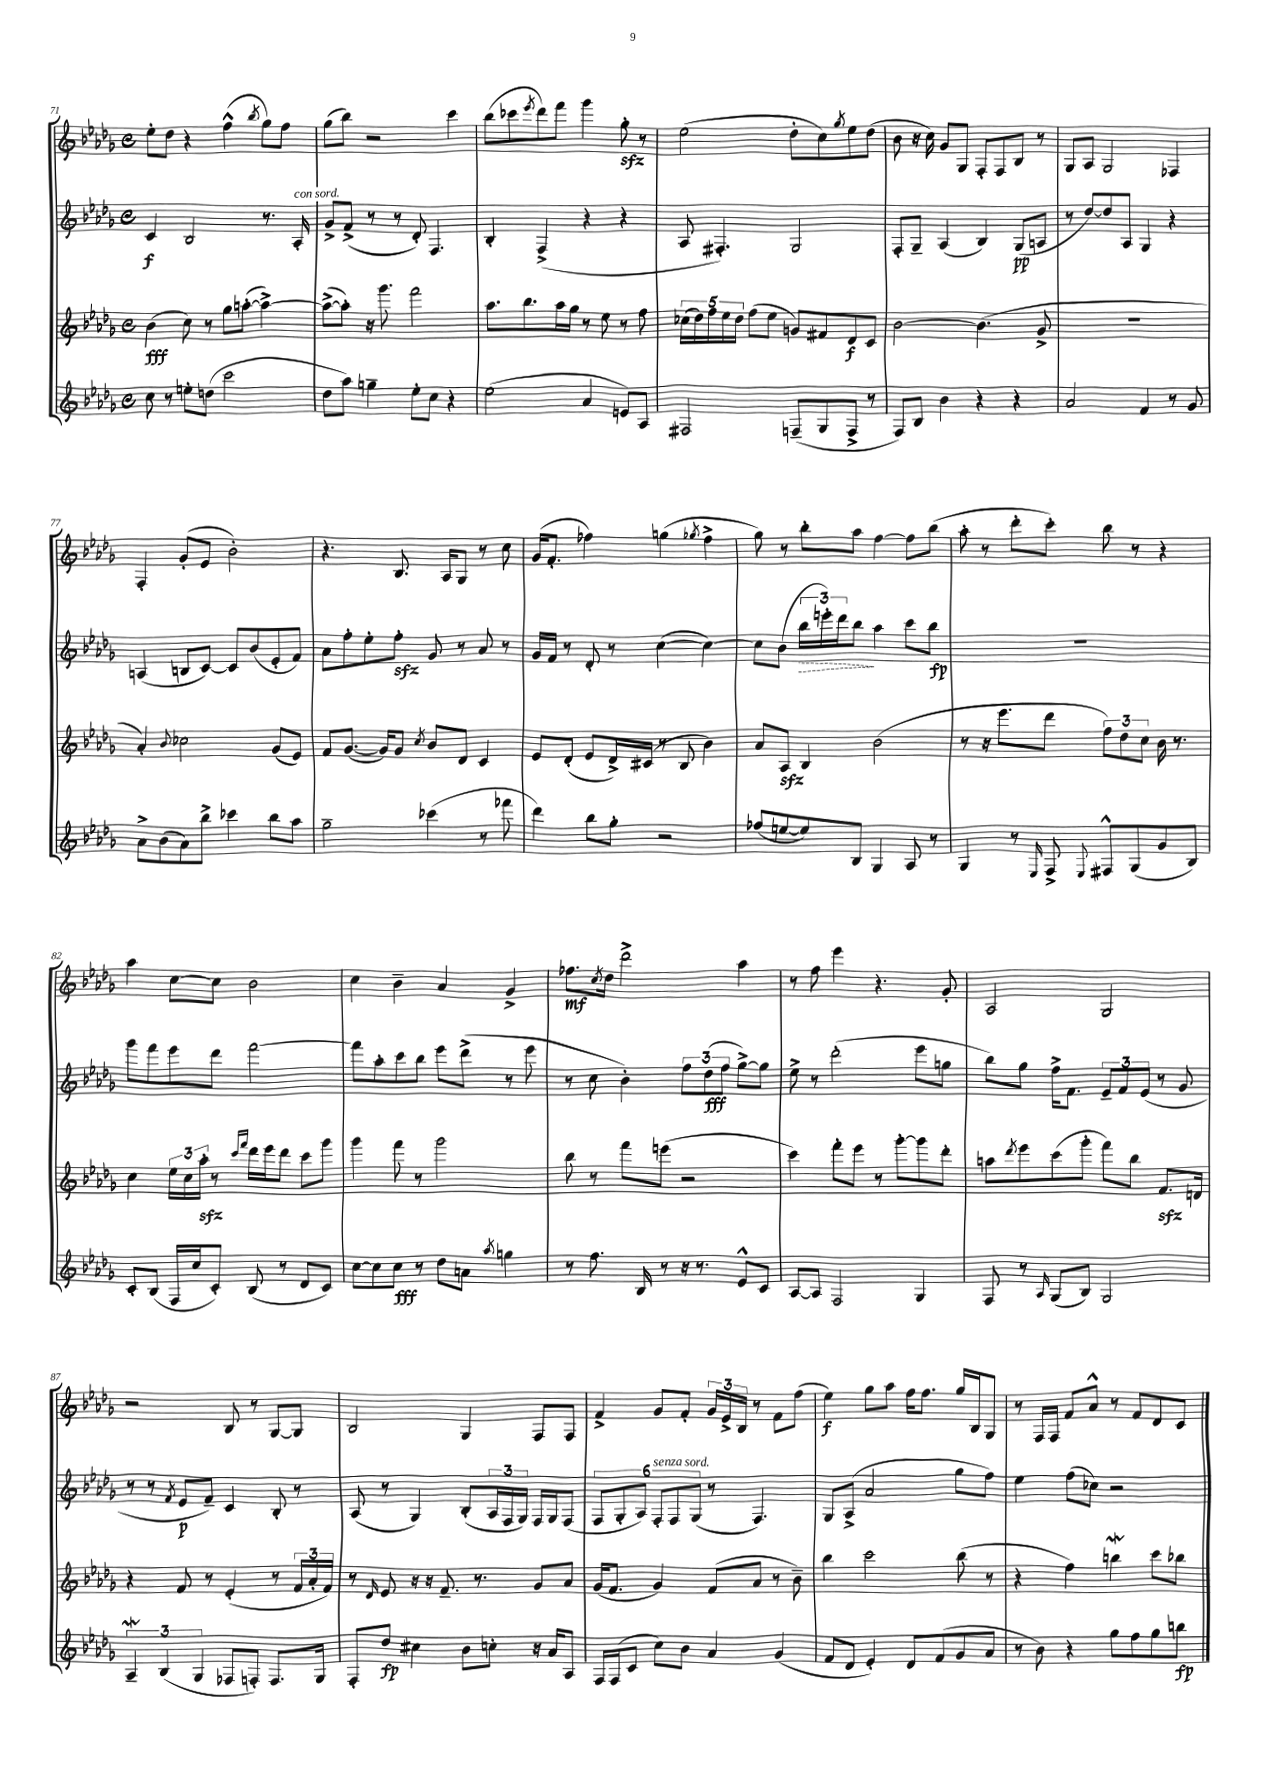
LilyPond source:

<<
\new StaffGroup <<
\new Staff = "s0" {
    \clef treble \key des \major \defaultTimeSignature \time 4/4
    ees''8-. des''8 r4 f''4-^( \acciaccatura { bes''8 } ges''8) f''8 |
    ges''8( bes''8) r2 c'''4 |
    bes''8( ces'''8 \acciaccatura { ees'''8 } des'''8) f'''8 ges'''4 ges''8-.\sfz r8 |
    ees''2( des''8-. c''8) \acciaccatura { ges''8 } ees''8 des''8( |
    bes'8 r16 c''16) ges'8 ges8 f8-. f8 bes8 r8 |
    ges8 aes8 ges2 fes4 |
    f4-. ges'8-.( ees'8 bes'2-.) |
    r4. bes8. aes16 ges8 r8 c''8 |
    ges'16( f'8.-. fes''4) g''4( \acciaccatura { ges''8 } fes''4-> |
    ges''8) r8 bes''8-. aes''8 f''4~ f''8 bes''8( |
    aes''8-. r8 des'''8-. c'''8-.) bes''8 r8 r4 |
    aes''4 c''8~ c''8 bes'2 |
    c''4 bes'4-- aes'4 ges'4-> |
    fes''8.\mf \acciaccatura { c''8 } des''16 des'''2-> aes''4 |
    r8 f''8 ees'''4 r4. ges'8-. |
    aes2 ges2 |
    r2 bes8 r8 ges8~ ges8 |
    bes2 ges4 f8 f8 |
    f'4-> ges'8 f'8-. \tuplet 3/2 { ges'16 ees'16-> bes16 } r8 f'8 f''8( |
    ees''4\f) ges''8 aes''8 f''16 f''8. ges''16 bes16 ges8 |
    r8 f16 f16 f'8 aes'8-^ r8 f'8 des'8 c'8 \bar "|." |
}
\new Staff = "s1" {
    \clef treble \key des \major \defaultTimeSignature \time 4/4
    c'4\f bes2 r8. aes16-.^\markup { \italic "con sord." } |
    ges'8-> f'8->( r8 r8 des'8-.) f4. |
    bes4-. f4->( r4 r4 |
    aes8 fis4.-.) ges2 |
    f8-. ges8-- aes4( bes4) ges8\pp( a8 |
    r8 des''8~) des''8 aes8 ges4 r4 |
    a4( b8 c'8~) c'8 bes'8( ees'8-. f'8) |
    aes'8 f''8-. ees''8-. f''8-.\sfz ges'8 r8 aes'8 r8 |
    ges'16 f'16 r8 des'8-. r8 c''4~( c''4~) |
    c''8 bes'8( \tuplet 3/2 { \once \override Hairpin.style = #'dashed-line bes''16\> e'''16-.) des'''16 } bes''8\! aes''4 c'''8 bes''8\fp |
    R1 |
    ges'''8 f'''8 ees'''8 des'''8 f'''2~ |
    f'''8 aes''8-. c'''8 bes''8 ees'''8 des'''8->( r8 ees'''8 |
    r8 c''8 bes'4-.) \tuplet 3/2 { f''8 des''8\fff( f''8 } ges''8~->) ges''8 |
    ees''8-> r8 des'''2-.( ees'''8 g''8 |
    bes''8) ges''8 f''16-> f'8. \tuplet 3/2 { ees'8-- f'8 ees'8( } r8 ges'8 |
    r8 r8 \acciaccatura { f'8 } ees'8\p f'8--) c'4 bes8-. r8 |
    aes8( r8 ges4) bes8-.( \tuplet 3/2 { aes16 f16 ges16) } f16 ges16 f8( |
    \tuplet 6/4 { f8 ges8-. aes8) f8-.^\markup { \italic "senza sord." } f8 ges8( } r8 f4.) |
    ges8 aes8->( aes'2 ges''8 f''8) |
    ees''4 f''8( ces''8) r2 \bar "|." |
}
\new Staff = "s2" {
    \clef treble \key des \major \defaultTimeSignature \time 4/4
    bes'4\fff( c''8) r8 ges''8 a''8~-.( a''4~->) |
    a''8~->( a''8-.) r16 ges'''8. f'''2 |
    aes''8. bes''8. aes''16 ges''16 r8 ees''8 r8 f''8 |
    \tuplet 5/4 { ces''16( des''16) f''16 ees''16 des''16 } f''8( ees''8 g'8) fis'8 des'8\f c'8 |
    bes'2~ bes'4.( ges'8-> |
    R1 |
    aes'4-.) \appoggiatura { bes'8 } ces''2 ges'8( ees'8) |
    f'8 ges'8.~( ges'16) ges'8 \acciaccatura { c''8 } bes'8 des'8 c'4 |
    ees'8 des'8-.( ees'8 des'16->) cis'16( r8 bes8 bes'4) |
    aes'8 aes8\sfz bes4 bes'2( |
    r8 r16 ees'''8. des'''8 \tuplet 3/2 { f''8) des''8 c''8 } bes'16 r8. |
    c''4 \tuplet 3/2 { ees''16 c''16 aes''16-.\sfz } r8 \grace { c'''16 f'''16 } des'''16 ees'''16 des'''8 c'''8 ges'''8 |
    ges'''4 f'''8 r8 ges'''2 |
    bes''8 r8 f'''8 e'''8( r2 |
    c'''4) f'''8-. ees'''8 r8 ges'''8~-. ges'''8 des'''8-. |
    a''8 \acciaccatura { des'''8 } ees'''8 c'''8( ges'''8-. f'''8) bes''8 f'8.\sfz d'16 |
    r4 f'8 r8 ees'4-.( r8 \tuplet 3/2 { f'16 aes'16-. f'16) } |
    r8 \grace { des'16 } ees'8 r16 r16 f'8.-- r8. ges'8 aes'8 |
    ges'16( f'8. ges'4) f'8( aes'8 r8 bes'8--) |
    bes''4 c'''2 bes''8( r8 |
    r4 f''4) b''4\mordent c'''8 bes''8 \bar "|." |
}
\new Staff = "s3" {
    \clef treble \key des \major \defaultTimeSignature \time 4/4
    c''8 r8 e''8-. d''8( c'''2 |
    des''8 aes''8) g''4-- ees''8-. c''8 r4 |
    ees''2( aes'4 e'8) aes8 |
    fis2 f8--( ges8 f8-> r8 |
    f8) bes8 bes'4 r4 r4 |
    aes'2 f'4 r8 ges'8 |
    aes'8-> bes'8( aes'8) bes''8-> ces'''4 bes''8 aes''8 |
    ges''2-- ces'''4( r8 fes'''8 |
    des'''4) bes''8 ges''8-. r2 |
    fes''8( e''8~ e''8) bes8 ges4 aes8 r8 |
    ges4 r8 \grace { ees16 } f8-> \appoggiatura { ees8 } fis8-^ ges8( ges'8 bes8) |
    c'8-. bes8( f16 c''16 c'8-.) bes8( r8 des'8 c'8) |
    c''8~ c''8 c''8\fff r8 des''8 a'8 \acciaccatura { aes''8 } g''4 |
    r8 f''8. bes16 r8 r16 r8. ees'8-^ c'8 |
    aes8~ aes8 f2 ges4 |
    f8 r8 \grace { aes16 } ges8( bes8) ges2 |
    \tuplet 3/2 { aes4--\mordent bes4( ges4 } fes8 f8-.) f8. ges16 |
    f8-. des''8\fp cis''4 bes'8 c''8-. r16 aes'16 aes8 |
    f16 f16( c'8 c''8) bes'8 aes'4 ges'4( |
    f'8 des'8 ees'4-.) des'8 f'8( ges'8 aes'8 |
    r8 bes'8) r4 ges''8 f''8 ges''8 b''8\fp \bar "|." |
}
>>
>>
\layout { \context { \Score currentBarNumber = #71 } }
